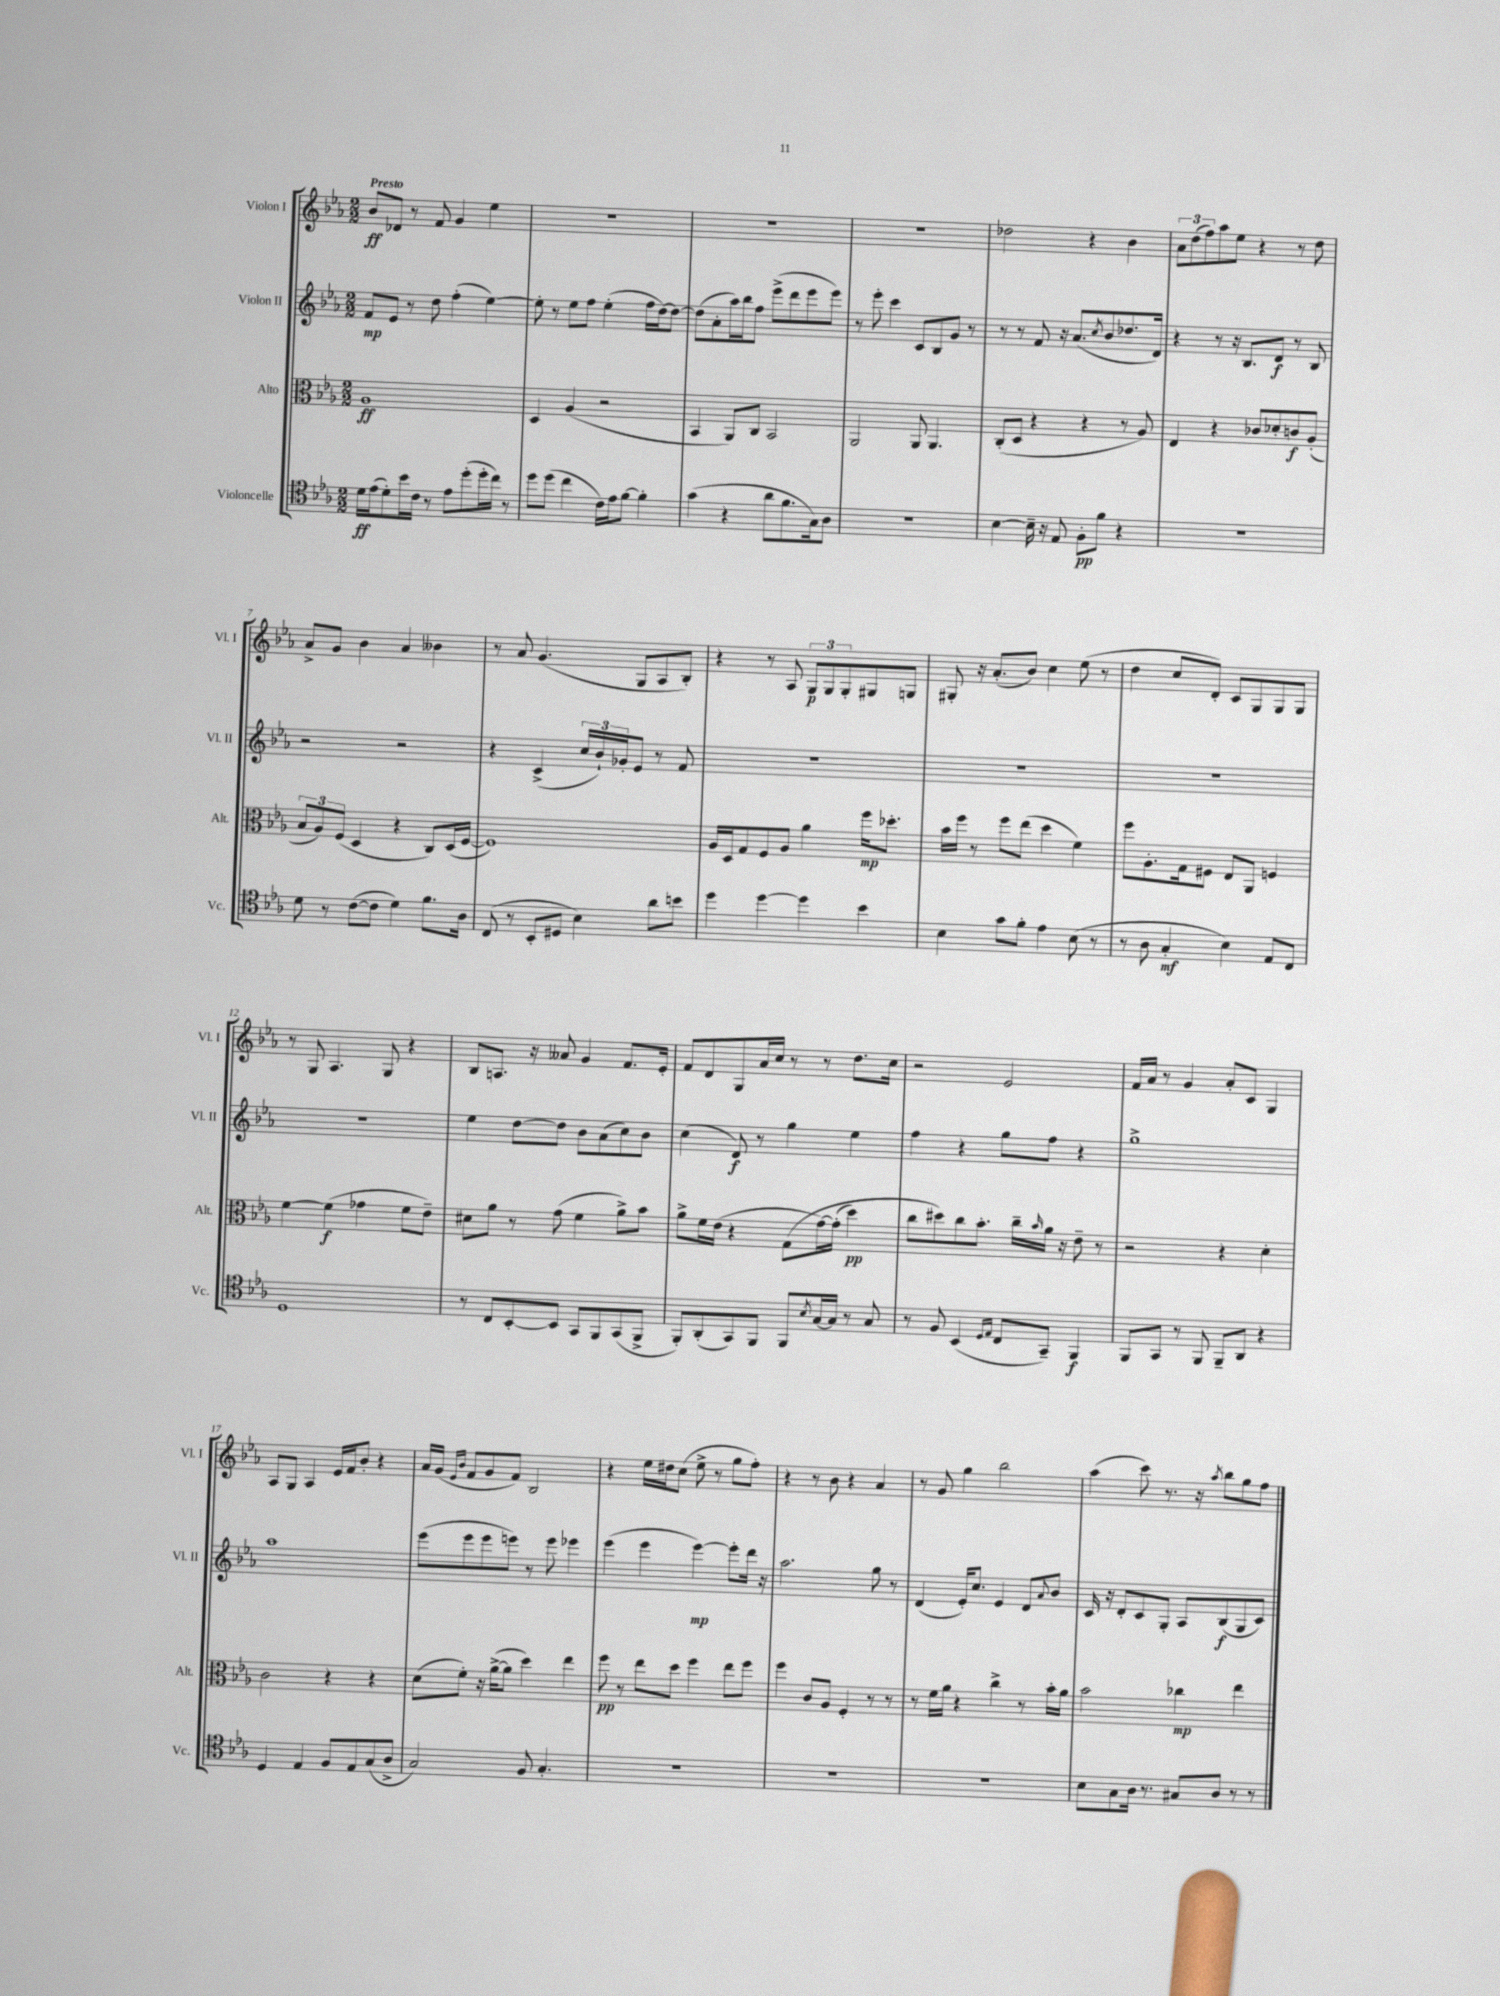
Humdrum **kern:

**kern	**kern	**kern	**kern
*staff4	*staff3	*staff2	*staff1
*clefC4	*clefC3	*clefG2	*clefG2
*k[b-e-a-]	*k[b-e-a-]	*k[b-e-a-]	*k[b-e-a-]
*M2/2	*M2/2	*M2/2	*M2/2
16d	1A-	8f	8b-
(16e-	.	.	.
8d')	.	8e-	8d-
16b-	.	8r	8r
16c	.	.	.
8r	.	8dd	8f
8e-	.	(4ff'	4g
(8dd'	.	.	.
16dd'	.	[4ee-)	4ee-
16cc)	.	.	.
8r	.	.	.
=	=	=	=
8dd	4D	8ee-']	1r
(8dd	.	8r	.
4cc	(4A-	8ee-	.
.	.	8ff	.
16c)	2r	(4ee-'	.
16e-	.	.	.
[8f	.	.	.
4f']	.	16ff	.
.	.	[16dd)	.
.	.	8dd_	.
=	=	=	=
(4g	4BB-	(8dd]	1r
.	.	8a-'	.
4r	8AA-)	16aa-)	.
.	.	16bb-	.
.	8C	8ff	.
8a-	2BB-	(8eee-^	.
8.f	.	8ddd	.
.	.	8eee-	.
16G)	.	.	.
8A-	.	8eee-)	.
=	=	=	=
1r	2AA-	8r	1r
.	.	8eee-'	.
.	.	4ccc	.
.	8AA-	8c	.
.	4.AA-	8B-	.
.	.	8g	.
.	.	8r	.
=	=	=	=
[4B-	(8C'	8r	2dd-
.	8D	8r	.
16B-~]	4r	8f	.
16r	.	.	.
8E-	.	16r	.
.	.	(8.a-	.
8F'	4r	.	4r
.	.	8qcc	.
8f	.	8b-	.
4r	8r	8.dd-	4b-
.	8A-)	.	.
.	.	16d)	.
=	=	=	=
1r	4E-	4r	12a-
.	.	.	(12dd
.	.	.	12ff)
.	4r	8r	8aa-
.	.	16r	8ee-
.	.	8.B-	.
.	8c-	.	4r
.	8d-'	8d	.
.	8c	8r	8r
.	(8A-'	8B-	8dd
=	=	=	=
8d	12B-	2r	8a-^
.	12A-)	.	.
8r	.	.	8g
.	(12F	.	.
([8c	4D	.	4b-
8c]	.	.	.
4d)	4r	2r	4a-
8.f	8C)	.	4b--
.	(16D	.	.
16A-	[16F	.	.
=	=	=	=
(8C	1F])	4r	8r
8r	.	.	8a-
8BB-'	.	(4c^	(4.g
8D#	.	.	.
4B-)	.	24cc	.
.	.	24b-`)	.
.	.	24g-'	.
.	.	8e-	8G
8a-	.	8r	8A-
8b	.	8f	8B-')
=	=	=	=
4dd	16A-	1r	4r
.	16D	.	.
.	8G	.	.
[4dd	8F	.	8r
.	8A-	.	8A-
4dd]	4a-	.	12G
.	.	.	12G
.	.	.	12G'
4b-	16ff	.	8G#
.	8.dd-'	.	.
.	.	.	8G
=	=	=	=
4B-	16b-	1r	8G#'
.	16ff	.	.
.	8r	.	16r
.	.	.	(8.a-'
8g	8ff	.	.
8f'	(8ee-	.	8b-)
4e-	4dd	.	4cc
(8B-	4f)	.	(8ee-
8r	.	.	8r
=	=	=	=
8r	8ff	1r	4dd
8A-	8.A-'	.	.
4G'	.	.	8cc
.	16G	.	.
.	8F#	.	8d')
4B-)	8E-	.	8c
.	8AA-	.	8G
8E-	4F	.	8G
8C	.	.	8G
=	=	=	=
1D	[4f	1r	8r
.	.	.	8G
.	(4f]	.	4.A-
.	4g-	.	.
.	.	.	8G
.	8f	.	4r
.	8e-~)	.	.
=	=	=	=
8r	8d#	4ee-	8B-
8C	8a-	.	8.A
[8BB-'	8r	[8dd	.
.	.	.	16r
8BB-]	(8g	8dd]	8a--
8GG	4f	8b-	4g
8FF	.	(8a-	.
(8GG	8a-^)	8cc)	8.f
8FF^	8b-	8b-	.
.	.	.	16e-'
=	=	=	=
8FF')	8a-^	(4cc	8f
(8AA-'	16f	.	8d
.	(16e-	.	.
8GG)	4r	8d)	8G
8FF	.	8r	16a-
.	.	.	16cc
8FF	&(8G	4gg	8r
8qB-	.	.	.
[16G	[16g)	.	8r
16G]	(16g']	.	.
8r	4dd)	4ee-	8.dd
8G	.	.	.
.	.	.	16cc
=	=	=	=
8r	8cc	4ff	2r
8F	8dd#&)	.	.
(4BB-	8cc	4r	.
.	8.b-'	.	.
16qqD	.	.	.
16qqE-	.	.	.
8C	.	8gg	2e-
.	16cc~	.	.
.	16qqb-	.	.
8GG~)	16a-	8ff	.
.	16r	.	.
4FF	8e-~	4r	.
.	8r	.	.
=	=	=	=
8FF	2r	1gg^	16f
.	.	.	16a-
8GG	.	.	8r
8r	.	.	4g
8FF	.	.	.
8FF~	4r	.	8a-'
8AA-	.	.	8c
4r	4d'	.	4G
=	=	=	=
4D	2c	1aa-	8A-
.	.	.	8G
4E-	.	.	4A-
8F	4r	.	16e-
.	.	.	16f
8E-	.	.	8b-'
(8G	4r	.	4r
8A-^	.	.	.
=	=	=	=
2G)	(8d	(8eee-	16a-
.	.	.	(16g
.	.	.	16qqe-
.	.	.	16qqb-
.	8f')	8eee-	8f
.	16r	8eee-	8g
.	([16a-^	.	.
.	8a-]	8eee)	8f)
8F	4dd)	8r	2B-
4.G'	.	8eee	.
.	4ee-	4eee-	.
=	=	=	=
1r	8ff	(4eee-	4r
.	8r	.	.
.	8ee-	4eee-	16ee-
.	.	.	16dd#
.	8dd	.	(8cc
.	4ff	[4eee-)	8ee-^
.	.	.	8r
.	8ee-	8eee-']	8gg
.	8ff	16ddd	8ff')
.	.	16r	.
=	=	=	=
1r	4ff	2.aa-	4r
.	8c	.	8r
.	8A-	.	8b-
.	4F'	.	4r
.	8r	8gg	4a-
.	8r	8r	.
=	=	=	=
1r	8r	(4d	8r
.	16f	.	8g
.	16a-	.	.
.	4r	16e-')	4gg
.	.	8.cc	.
.	4cc^	4e-	2bb-
.	8r	8d	.
.	.	8qqa-	.
.	16b-'	8b-	.
.	16a-	.	.
=	=	=	=
8B-	2b-	16c	(4aa-
.	.	16r	.
8G	.	8d'	.
16A-	.	8c	8ccc)
8.r	.	.	.
.	.	8G'	8.r
8G#	4cc-	8A-	.
.	.	.	16r
.	.	.	8qaa-
8A-	.	(8B-	8bb-
8r	4ee-	8G	8gg
8r	.	8c)	8ff
==	==	==	==
*-	*-	*-	*-
